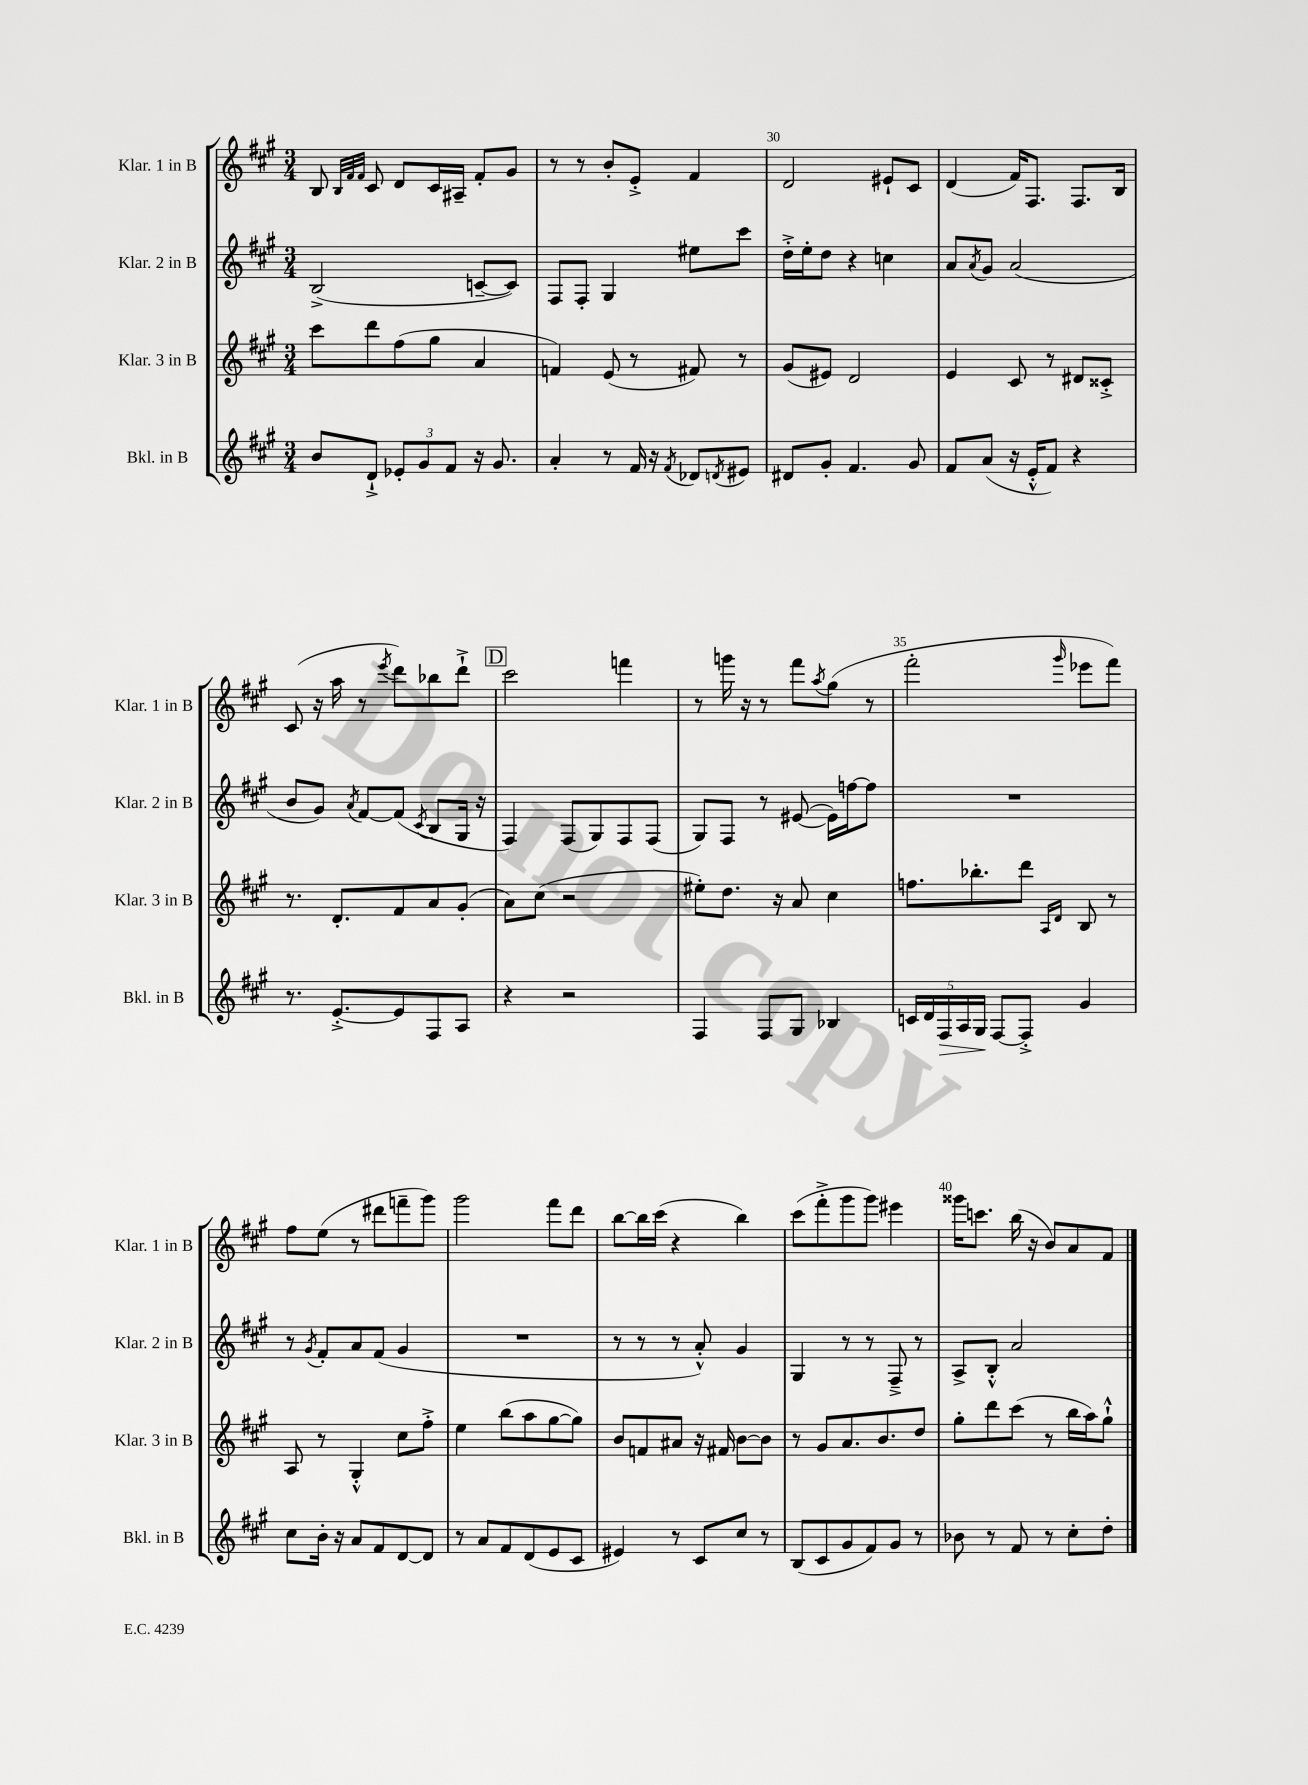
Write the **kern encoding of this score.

**kern	**kern	**kern	**kern
*staff4	*staff3	*staff2	*staff1
*clefG2	*clefG2	*clefG2	*clefG2
*k[f#c#g#]	*k[f#c#g#]	*k[f#c#g#]	*k[f#c#g#]
*M3/4	*M3/4	*M3/4	*M3/4
8b	8ccc#	(2B^	8B
.	.	.	32qqB
.	.	.	32qqf#
.	.	.	32qqf#
8d`^	8ddd	.	8c#
12e-'	(8ff#	.	8d
12g#	.	.	.
.	8gg#	.	16c#
12f#	.	.	.
.	.	.	16A#~
16r	4a	[8c~	8f#'
8.g#	.	.	.
.	.	8c])	8g#
=	=	=	=
4a'	4f)	8F#	8r
.	.	8F#'	8r
8r	(8e	4G#	8b'
16f#	8r	.	8e'^
16r	.	.	.
8qf#	.	.	.
8d-	8f#)	8ee#	4f#
8qd	.	.	.
8e#	8r	8ccc#	.
=	=	=	=
8d#	(8g#	16dd'^	2d
.	.	16ee'	.
8g#'	8e#)	8dd	.
4.f#	2d	4r	.
.	.	4cc	8e#`
8g#	.	.	8c#
=	=	=	=
8f#	4e	8a	(4d
.	.	8qa	.
(8a	.	8g#	.
16r	8c#	(2a	16f#)
16e'^^	.	.	8.F#
8f#)	8r	.	.
4r	8d#	.	8.F#
.	8c##'^	.	.
.	.	.	16B
=	=	=	=
8.r	8.r	8b	(8c#
.	.	8g#)	16r
[8.e'^	8.d'	.	16aa
.	.	8qa	.
.	.	[8f#	8r
.	.	.	8qeee
8e]	8f#	(8f#]	8ddd)
.	.	8qc#	.
8F#	8a	8B	8bb-
8A	(8g#'	16G#	8ddd`^
.	.	16r	.
=	=	=	=
4r	8a)	4F#)	2ccc#
.	(8cc#	.	.
2r	2r	(8F#	.
.	.	8G#)	.
.	.	8F#	4fff
.	.	(8F#	.
=	=	=	=
4F#	8ee#')	8G#)	8r
.	8.dd	8F#	16ggg
.	.	.	16r
8F#	.	8r	8r
.	16r	.	.
8G#	8a	([8e#	8fff#
.	.	.	8qaa
4B-	4cc#	16e#])	(8gg#
.	.	[16ff	.
.	.	8ff]	8r
=	=	=	=
20c	8.ff	2.r	2fff#'
20d	.	.	.
20F#	.	.	.
20A	.	.	.
.	8.bb-'	.	.
20G#	.	.	.
[8F#	.	.	.
8F#'^]	8ddd	.	.
.	16qqA	.	.
.	16qqd	.	16qqggg#
4g#	8B	.	8eee-
.	8r	.	8fff#)
=	=	=	=
8cc#	8A	8r	8ff#
.	.	8qg#	.
16b'	8r	8f#'	(8ee
16r	.	.	.
8a	4G#'^^	8a	8r
8f#	.	(8f#	8ddd#
[8d	8cc#	4g#	8fff~
8d]	8ff#'^	.	8ggg#)
=	=	=	=
8r	4ee	2.r	2ggg#
8a	.	.	.
8f#	(8bb	.	.
(8d	8aa	.	.
8e	[8gg#	.	8fff#
8c#	8gg#])	.	8ddd
=	=	=	=
4e#)	8b	8r	[8bb
.	8f	8r	16bb]
.	.	.	(16ccc#
8r	8a#	8r	4r
8c#	16r	8a'^^)	.
.	16f#	.	.
8cc#	[8b	4g#	4bb)
8r	8b]	.	.
=	=	=	=
(8B	8r	4G#	(8ccc#
8c#	8g#	.	8fff#'^
8g#	8.a	8r	8ggg#
8f#)	.	8r	8ggg#)
.	8.b	.	.
8g#	.	8F#~^	4eee#
8r	8dd	8r	.
=	=	=	=
8b-	8gg#'	8A^	16ggg##
.	.	.	8.ccc
8r	8ddd	8B'^^	.
8f#	(8ccc#	2a	(16bb
.	.	.	16r
8r	8r	.	8b)
8cc#'	16bb	.	8a
.	16aa)	.	.
8dd'	8gg#`^^	.	8f#
==	==	==	==
*-	*-	*-	*-
